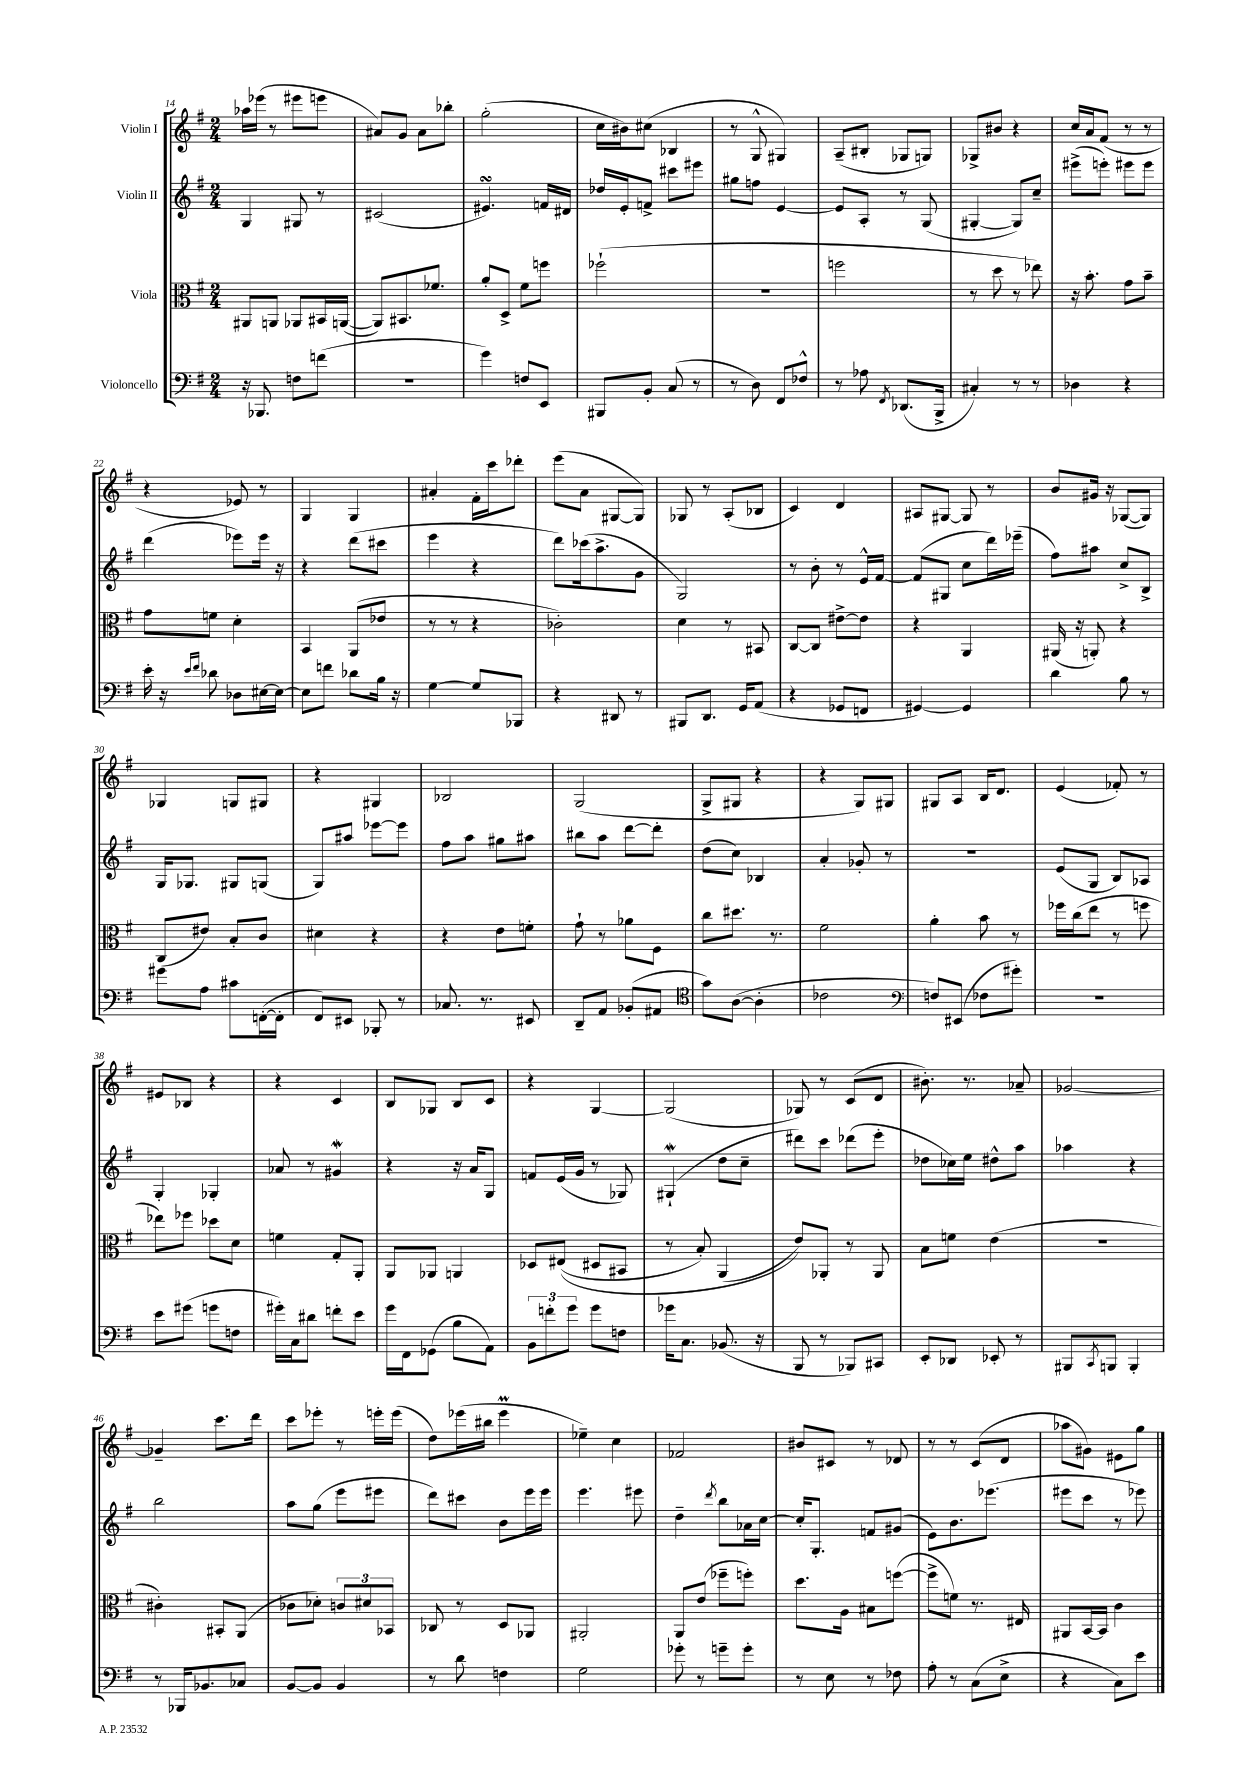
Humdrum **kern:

**kern	**kern	**kern	**kern
*part4	*part3	*part2	*part1
*staff4	*staff3	*staff2	*staff1
*I"Violoncello	*I"Viola	*I"Violin II	*I"Violin I
*clefF4	*clefC3	*clefG2	*clefG2
*k[f#]	*k[f#]	*k[f#]	*k[f#]
*M2/4	*M2/4	*M2/4	*M2/4
=14	=14	=14	=14
16r	8AA#X/L	4G/	16aa-X\LL
8.BBB-X/	.	.	(16eee-X\JJ
.	8AAn/J	.	8r
8Fn\L	8AA-X/L	8G#X/	8eee#X\L
(8fn\J	16BB#X/L	8r	8eeen\J
.	([16AAn/JJ	.	.
=15	=15	=15	=15
2r	8AA/L])	(2c#X/	8a#X/L)
.	8.BB#X/	.	8g/J
.	.	.	8a#\L
.	8.f-X/J	.	.
.	.	.	8bb-X'\J
=16	=16	=16	=16
4g\)	8a'/L	4.e#XsSsS/)	(2gg'\
.	8D^/J	.	.
8Fn/L	8f#\L	.	.
8EE/J	8ffn\J	16fn/LL	.
.	.	16d#X/JJ	.
=17	=17	=17	=17
8BBB#X/L	(2ff-X`\	16dd-X/LL	16cc\LL
.	.	16e'/J	16b#X\J)
8BB'/J	.	8fn^/J	(8cc#X\J
(8C/	.	8ccc#X\L	4B-X/
8r	.	8eee#X\J	.
=18	=18	=18	=18
8r	2r	8gg#X\L	8r
8D\)	.	8ffn\J	8G^^/
8FF#/L	.	[4e/	4G#X/)
8F-X^^/J	.	.	.
=19	=19	=19	=19
8r	2ffn\	8e/L]	(8A~/L
8A-X\	.	8A'/J	8B#X'/J
8qFF#/	.	.	.
(8.DD-X/L	.	8r	8G-X/L
.	.	(8G/	8Gn/J)
16BBB^/Jk	.	.	.
=20	=20	=20	=20
4C#X'/)	8r	[4G#X'/	8G-X^/L
.	8dd\	.	8b#X/J
8r	8r	8G#/L])	4r
8r	8ee-X\)	8cc~/J	.
=21	=21	=21	=21
4D-X\	16r	(8eee#X^\L	16cc/LL
.	8.b'\	.	16a/J
.	.	8eeen'\J)	(8f#/J
4r	8g\L	8eee#X\L	8r
.	8b~\J	8eee#\J	8r
!!LO:LB:g=z
=22	=22	=22	=22
16e'\	8g\L	(4ddd\	4r
16r	.	.	.
16qqe/LL	.	.	.
16qqf#/JJ	.	.	.
8d-X\	8fn\J	.	.
8D-X\L	4d'\	8eee-X\L)	8e-X/)
[16E#X\L	.	16eee-\Jk	8r
16E#\JJ_	.	16r	.
=23	=23	=23	=23
8E#\L]	4BB/	4r	4G/
8fn\J	.	.	.
8d-X\L	(8AA/L	(8ddd\L	4G/
16B\Jk	8e-X/J	8ccc#X\J	.
16r	.	.	.
=24	=24	=24	=24
[4G\	8r	4eee\	4a#X'/
.	8r	.	.
8G/L]	4r	4r	16f#'\LL
.	.	.	16ccc\J
8BBB-X/J	.	.	8ddd-X'\J
=25	=25	=25	=25
4r	2c-X'\)	8ddd\L)	(8eee\L
.	.	(16ccc-X\k	8a\J
.	.	8.aa^\	.
8DD#X/	.	.	[8G#X/L
8r	.	8g\J	8G#/J])
=26	=26	=26	=26
8BBB#X/L	4d\	2G/)	8G-X/
8.DD/J	.	.	8r
.	8r	.	(8A'/L
16GG/KL	.	.	.
(8AA/J	8BB#X/	.	8B-X/J
=27	=27	=27	=27
4r	[8C/L	8r	4c/)
.	8C/J]	8b'\	.
8GG-X/L	[8e#X^\L	8r	4d/
8FFn/J	8e#\J]	16e^^/LL	.
.	.	[16f#/JJ	.
=28	=28	=28	=28
[4GG#X/)	4r	(8f#/L]	8A#X/L
.	.	8G#X/J	[8G#X/J
4GG#/]	4AA/	8cc\L	8G#/]
.	.	16ddd\L)	8r
.	.	(16eee-X~\JJ	.
=29	=29	=29	=29
4d\	(16AA#X/	8ff#\L)	8b/L
.	16r	.	.
.	8AAn'/)	8aa#X\J	16g#X/Jk
.	.	.	16r
8B\	4r	8cc^/L	([8G-X/L
8r	.	8B^/J	8G-/J])
!!LO:LB:g=z
=30	=30	=30	=30
8g#X\L	(8C/L	16G/KL	4G-X/
.	.	8.G-X/J	.
8A\J	8e#X/J)	.	.
8c#X\L	8B'/L	8G#X/L	8Gn/L
([16FFn'\L	8c/J	(8Gn/J	8G#X/J
16FF'\JJ]	.	.	.
=31	=31	=31	=31
8FF#/L)	4d#X\	8G/L)	4r
8EE#X/J	.	8aa#X/J	.
8BBB-X'/	4r	[8eee-X\L	4G#X/
8r	.	8eee-\J]	.
=32	=32	=32	=32
8.C-X/	4r	8ff#\L	2B-X/
.	.	8aa\J	.
8.r	.	.	.
.	8e\L	8gg#X\L	.
8EE#X/	8fn'\J	8aa#X\J	.
=33	=33	=33	=33
8DD~/L	8g`\	8bb#X\L	(2G/
8AA/J	8r	8aa\J	.
(8BB-X'/L	8a-X\L	[8ddd\L	.
8AA#X/J	8F#\J	8ddd'\J]	.
=34	=34	=34	=34
*clefC4	*	*	*
8g\L)	8cc\L	(8dd\L	8G^/L
([8A\J	8.dd#X\J	8cc\J)	8G#X/J
4A'\]	.	4B-X/	4r
.	8.r	.	.
=35	=35	=35	=35
2c-X\	2f#\	4a'/	4r
.	.	8g-X'/	8G/L)
.	.	8r	8G#X/J
=36	=36	=36	=36
*clefF4	*	*	*
8Fn/L)	4a'\	2r	8G#X/L
(8EE#X/J	.	.	8A/J
8F-X\L	8b\	.	16B/KL
.	.	.	8.d/J
8g#X'\J)	8r	.	.
=37	=37	=37	=37
2r	16ff-X\LL	(8e/L	(4e/
.	(16cc\J	.	.
.	8ee\J	8G/J	.
.	8r	8B/L)	8f-X'/)
.	8ffn\	8A-X/J	8r
!!LO:LB:g=z
=38	=38	=38	=38
8e\L	8ee-X\L)	4G'/	8e#X/L
(8g#X\J	8ff-X\J	.	8B-X/J
8gn\L	8dd-X\L	4G-X'/	4r
8Fn\J	8d\J	.	.
=39	=39	=39	=39
16g#X'\LL)	4fn\	8a-X/	4r
16C\J	.	.	.
8d#X\J	.	8r	.
8fn'\L	8G'/L	4g#XW/	4c/
8e\J	8AA'/J	.	.
=40	=40	=40	=40
16g\LL	8AA/L	4r	8B/L
16FF#\J	.	.	.
(8GG-X\J	8AA-X/J	.	8G-X/J
8B\L	4AAn/	16r	8B/L
.	.	16a/KL	.
8AA\J)	.	8G/J	8c/J
=41	=41	=41	=41
12BB\L	8D-X/L	8fn/L	4r
12fn'\	.	.	.
.	((8E#X/J	(16e/L	.
12g\J	.	.	.
.	.	16g/JJ	.
8g\L	8D#X/L	8r	[4G/
8Fn\J	8BB#X/J	8G-X/)	.
=42	=42	=42	=42
16g-X\KL	8r	(4G#XW`/	(2G/]
8.C\J	.	.	.
.	8B'/)	.	.
(8.BB-X/	(4AA/	8dd\L	.
.	.	8cc~\J	.
16r	.	.	.
=43	=43	=43	=43
8BBB/	8e/L))	8ddd#X\L)	8G-X/)
8r	8AA-X'/J	8ccc\J	8r
8BBB-X/L)	8r	(8ddd-X\L	(8c/L
8CC#X/J	8AA-/	8eee'\J	8d/J
=44	=44	=44	=44
8EE'/L	8B\L	8dd-X\L	8.b#X'\)
8DD-X/J	8fn\J	16cc-X\L)	.
.	.	16ee\JJ	8.r
8EE-X'/	(4e\	8dd#X^^\L	.
8r	.	8aa\J	8a-X~/
=45	=45	=45	=45
8BBB#X/L	2r	4aa-X\	[2g-X/
8qCC/	.	.	.
8BBBn/J	.	.	.
4BBB'/	.	4r	.
!!LO:LB:g=z
=46	=46	=46	=46
8r	4c#X'\)	2bb\	4g-X~/]
16BBB-X/KL	.	.	.
8.BB-X/	.	.	.
.	8BB#X'/L	.	8.ccc\L
8C-X/J	(8AA/J	.	.
.	.	.	16ddd\Jk
=47	=47	=47	=47
[8BB/L	8c-X\L	8aa\L	8ccc\L
8BB/J]	8d-X'\J)	(8gg\J	8eee-X'\J
4BB/	12cn/L	8eee\L	8r
.	12d#X/	.	.
.	.	8eee#X\J	16eeen'\LL
.	12BB-X/J	.	.
.	.	.	(16eee\JJ
=48	=48	=48	=48
8r	8C-X/	8ddd\L)	8dd\L)
8d\	8r	8ccc#X\J	(16eee-X\L
.	.	.	16bb#X\JJ
4Fn\	8D/L	8b\L	4eee-M\
.	8AA-X/J	16eee\L	.
.	.	16eee\JJ	.
=49	=49	=49	=49
2G\	2AA#X'/	4.eee\	4ee-X~\)
.	.	.	4cc\
.	.	8eee#X\	.
=50	=50	=50	=50
8g-X'\	8AA/L	4dd~\	2f-X/
8r	(8e/J	.	.
.	.	8qddd/	.
8gn~\L	8ff-X~\L	8bb\L	.
8g'\J	8ffn'\J)	16a-X\L	.
.	.	[16cc\JJ	.
=51	=51	=51	=51
8r	8.dd\L	16cc'/KL]	8b#X/L
.	.	8.G'/J	.
8E\	.	.	8c#X/J
.	16A\Jk	.	.
8r	8B#X\L	8fn/L	8r
8F-X\	([8ffn\J	(8g#X/J	8d-X/
=52	=52	=52	=52
8A'\	8ff^\L]	8e\L)	8r
8r	8fn\J)	8.b\	8r
(8C\L	8.r	.	(8c/L
.	.	(8.eee-X\J	.
8E^\J	.	.	8d/J
.	16E#X/	.	.
=53	=53	=53	=53
4r	8AA#X/L	8eee#X\L	8aa-X\L
.	[16BB/L	8ccc\J	8g#X\J)
.	16BB/JJ]	.	.
8C\L)	4c\	8r	8e#X\L
8e\J	.	8eee-X\)	8gg\J
==	==	==	==
*-	*-	*-	*-
